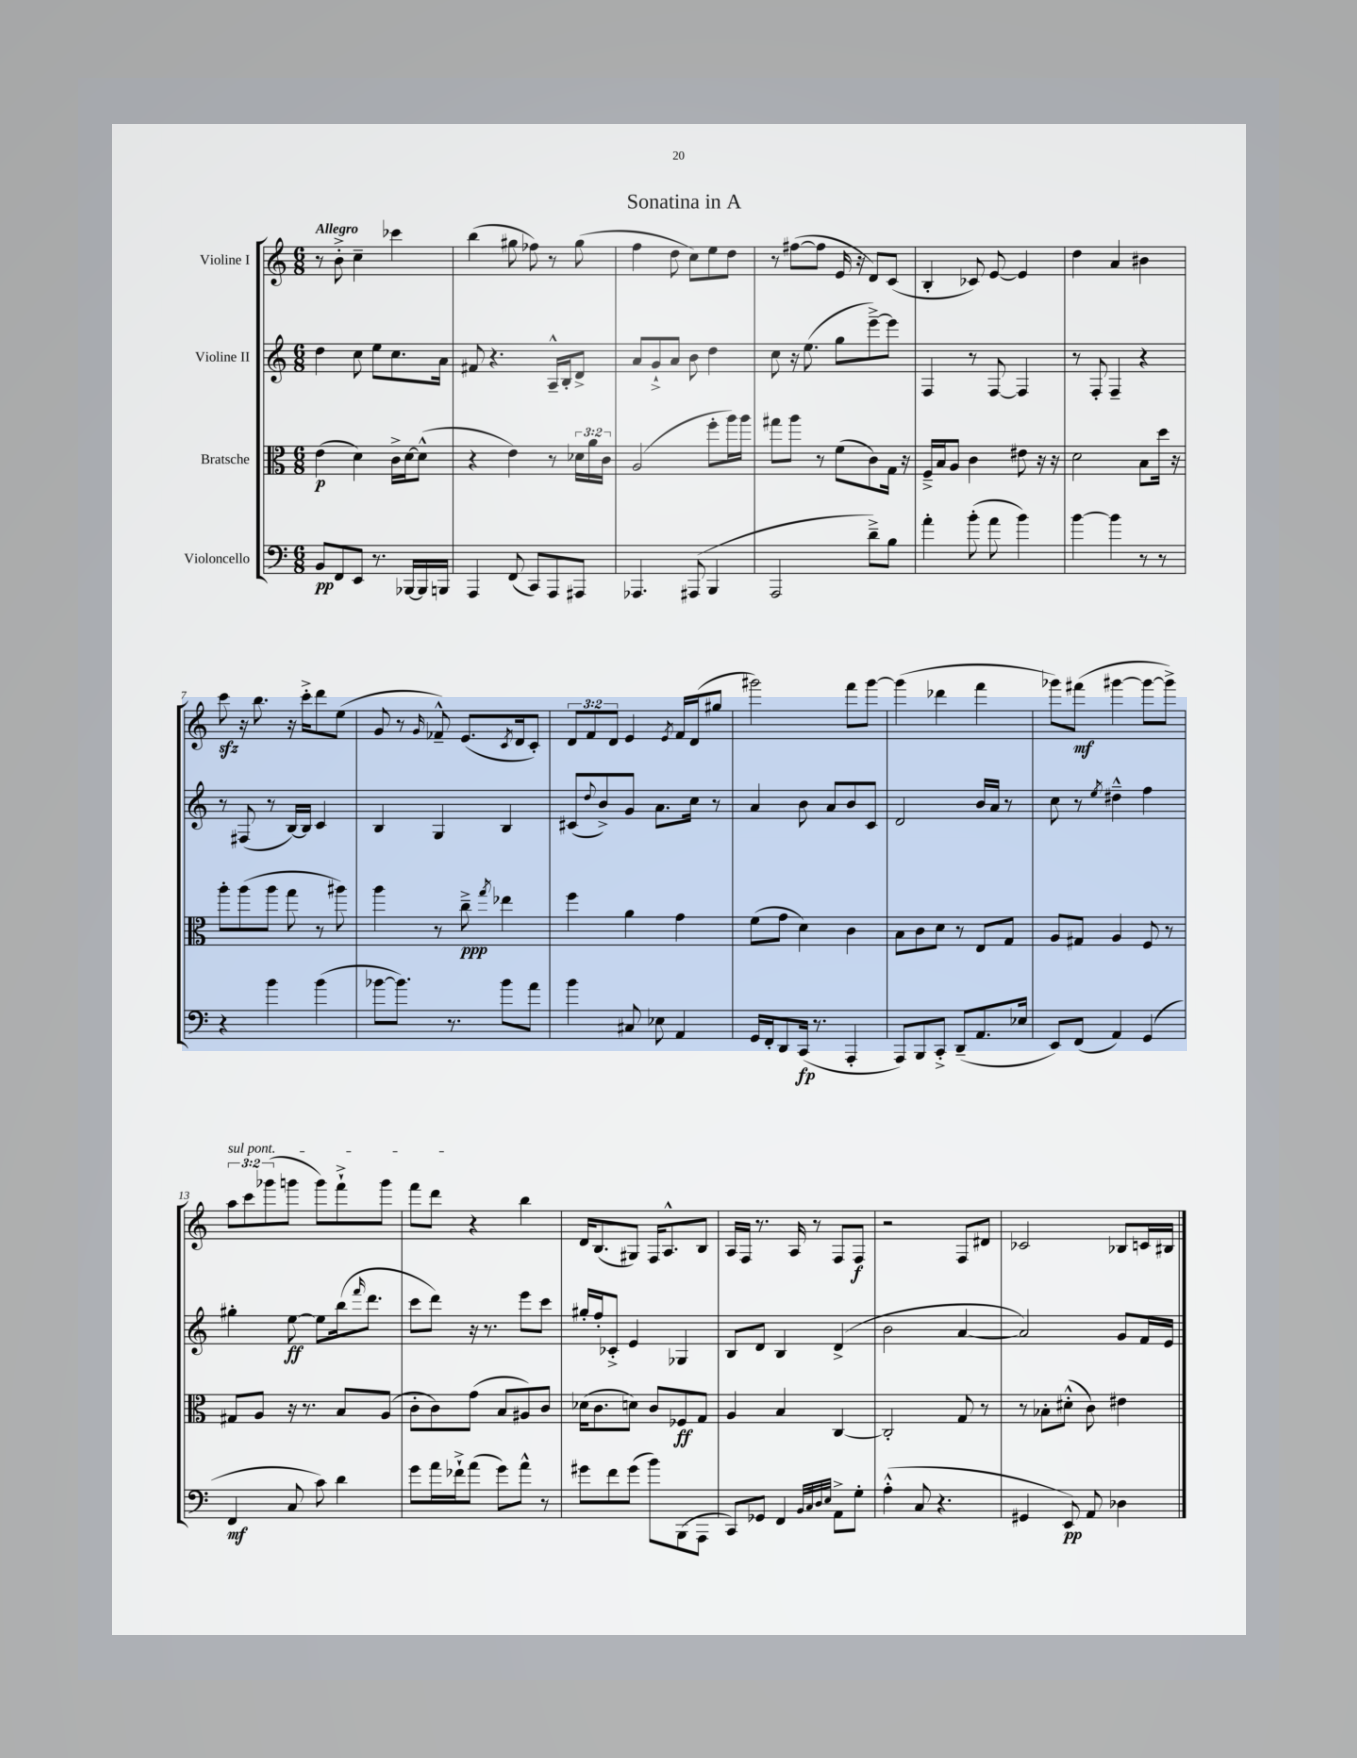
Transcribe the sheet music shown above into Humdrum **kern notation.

**kern	**dynam	**kern	**dynam	**kern	**dynam	**kern	**dynam
*part4	*part4	*part3	*part3	*part2	*part2	*part1	*part1
*staff4	*staff4	*staff3	*staff3	*staff2	*staff2	*staff1	*staff1
*I"Violoncello	*	*I"Bratsche	*	*I"Violine II	*	*I"Violine I	*
*clefF4	*	*clefC3	*	*clefG2	*	*clefG2	*
*k[]	*	*k[]	*	*k[]	*	*k[]	*
*M6/8	*	*M6/8	*	*M6/8	*	*M6/8	*
=1	=1	=1	=1	=1	=1	=1	=1
!	!	!	!	!	!	!LO:TX:a:B:t=Allegro	!
8BB/L	pp	(4e\	p	4dd\	.	8r	.
8FF/	.	.	.	.	.	8b'^\	.
8EE/J	.	4d\)	.	8cc\	.	4cc~\	.
8.r	.	.	.	8ee\L	.	.	.
.	.	16c^\LL	.	8.cc\	.	4ccc-X\	.
[16BBB-X/LL	.	[16d\J	.	.	.	.	.
16BBB-/]	.	(8d^^\J]	.	.	.	.	.
16BBBn/JJ	.	.	.	16a\Jk	.	.	.
=2	=2	=2	=2	=2	=2	=2	=2
4AAA/	.	4r	.	8f#X/	.	(4bb\	.
.	.	.	.	4.r	.	.	.
(8FF/	.	4e\)	.	.	.	8gg#X\	.
8CC/L)	.	.	.	.	.	8ff-X\)	.
8AAA/	.	8r	.	16A~^^/LL	.	8r	.
.	.	.	.	16B'/J	.	.	.
8AAA#X/J	.	24d-X\LL	.	8d^/J	.	(8gg#\	.
.	.	24a\	.	.	.	.	.
.	.	24c\JJ	.	.	.	.	.
=3	=3	=3	=3	=3	=3	=3	=3
4.AAA-X/	.	(2A/	.	8a/L	.	4ff\	.
.	.	.	.	8g`^/	.	.	.
.	.	.	.	8a/J	.	8dd\	.
(8AAA#X/	.	.	.	8b\	.	8cc\L)	.
4BBB/	.	8ff'\L	.	4dd\	.	8ee\	.
.	.	16aa\L)	.	.	.	8dd\J	.
.	.	16aa\JJ	.	.	.	.	.
=4	=4	=4	=4	=4	=4	=4	=4
2AAA/	.	8gg#X\L	.	8cc\	.	8r	.
.	.	8aa\J	.	16r	.	([8ff#X\L	.
.	.	.	.	(8.ee\	.	.	.
.	.	8r	.	.	.	8ff#\J]	.
.	.	(8f\L	.	8gg\L	.	16e/	.
.	.	.	.	.	.	16r	.
8d~^\L)	.	8c\)	.	[8eee~^\)	.	8d/L)	.
8B\J	.	16G\Jk	.	8eee\J]	.	(8c/J	.
.	.	16r	.	.	.	.	.
=5	=5	=5	=5	=5	=5	=5	=5
4a'\	.	16F~^/LL	.	4F/	.	4B'/	.
.	.	16B/J	.	.	.	.	.
.	.	8A/J	.	.	.	.	.
(8b'\	.	4c\	.	8r	.	8c-X/)	.
8a\	.	.	.	[8F/	.	[8e/	.
4b\)	.	8e#X\	.	4F/]	.	4e/]	.
.	.	16r	.	.	.	.	.
.	.	16r	.	.	.	.	.
=6	=6	=6	=6	=6	=6	=6	=6
[4b\	.	2d\	.	8r	.	4dd\	.
.	.	.	.	8F'/	.	.	.
4b\]	.	.	.	4F~/	.	4a/	.
8r	.	8B\L	.	4r	.	4b#X\	.
8r	.	16dd\Jk	.	.	.	.	.
.	.	16r	.	.	.	.	.
!!LO:LB:g=z
=7	=7	=7	=7	=7	=7	=7	=7
4r	.	8aa'\L	.	8r	.	8ccczz\	.
.	.	(8aa\	.	(8F#X/	.	16r	.
.	.	.	.	.	.	8.bb\	.
4b\	.	8aa\J	.	8r	.	.	.
.	.	8gg\	.	[16B/LL)	.	16r	.
.	.	.	.	16B/JJ]	.	16ccc'^\KL	.
(4b\	.	8r	.	4c/	.	8ddd\	.
.	.	8aa#X\)	.	.	.	(8ee\J	.
=8	=8	=8	=8	=8	=8	=8	=8
[8b-X\L	.	4aa\	.	4B/	.	8g/	.
8.b-\J])	.	.	.	.	.	8r	.
.	.	.	.	.	.	16qqg/	.
.	.	8r	.	4G/	.	8f-X~^^/)	.
8.r	.	.	.	.	.	.	.
.	.	8cc~^\	ppp	.	.	(8.e/L	.
.	.	8qgg/	.	.	.	.	.
8b-\L	.	4ee-X\	.	4B/	.	.	.
.	.	.	.	.	.	8qc/	.
.	.	.	.	.	.	16d/k	.
8a\J	.	.	.	.	.	8c'/J)	.
=9	=9	=9	=9	=9	=9	=9	=9
4b\	.	4ff\	.	(8c#X/L	.	12d/L	.
.	.	.	.	.	.	12f/	.
.	.	.	.	8qqdd/	.	.	.
.	.	.	.	8b^/)	.	.	.
.	.	.	.	.	.	12d/J	.
8C#X/	.	4a\	.	8g/J	.	4e/	.
8E-X\	.	.	.	8.a\L	.	.	.
.	.	.	.	.	.	8qe/	.
4AA/	.	4g\	.	.	.	16f/LL	.
.	.	.	.	16cc\Jk	.	(16d/J	.
.	.	.	.	8r	.	8gg#X/J	.
=10	=10	=10	=10	=10	=10	=10	=10
16GG/LL	.	(8f\L	.	4a/	.	2ggg#X\)	.
16FF'/J	.	.	.	.	.	.	.
8DD/	.	8g\J	.	.	.	.	.
(16CC/Jk	fp	4d\)	.	8b\	.	.	.
8.r	.	.	.	.	.	.	.
.	.	.	.	8a/L	.	.	.
4AAA'/	.	4c\	.	8b/	.	8fff\L	.
.	.	.	.	8c/J	.	[8ggg#\J	.
=11	=11	=11	=11	=11	=11	=11	=11
8AAA/L)	.	8B\L	.	2d/	.	(4ggg#\]	.
8BBB/	.	8c\	.	.	.	.	.
8CC'^/J	.	8d\J	.	.	.	4ddd-X\	.
(8DD~/L	.	8r	.	.	.	.	.
8.AA/	.	8E/L	.	16b/LL	.	4fff\	.
.	.	.	.	16a/JJ	.	.	.
.	.	8G/J	.	8r	.	.	.
16E-X/Jk	.	.	.	.	.	.	.
=12	=12	=12	=12	=12	=12	=12	=12
8EE/L)	.	8A/L	.	8cc\	.	8ggg-X\L)	.
(8FF/J	.	8G#X/J	.	8r	.	(8fff#X\J	mf
.	.	.	.	8qee/	.	.	.
4AA/)	.	4A/	.	4dd#X~^^\	.	[4ggg#X\	.
(4GG/	.	8F/	.	4ff\	.	8ggg#\L_	.
.	.	8r	.	.	.	8ggg#^\J])	.
!!LO:LB:g=z
=13	=13	=13	=13	=13	=13	=13	=13
!	!	!	!	!	!	!LO:TX:a:i:t=sul pont.	!
4FF/	mf	8G#X/L	.	4gg#X'\	.	12aa\L	.
.	.	.	.	.	.	12ccc\	.
.	.	8A/J	.	.	.	.	.
.	.	.	.	.	.	(12ggg-X\	.
8C/	.	16r	.	[8ee\	ff	8gggn\J	.
.	.	8.r	.	.	.	.	.
8c\)	.	.	.	8ee\L]	.	8ggg\L)	.
4d\	.	8B/L	.	(16bb\k	.	8fff`^\	.
.	.	.	.	16qqfff/	.	.	.
.	.	.	.	8.ddd\J	.	.	.
.	.	(8A/J	.	.	.	8ggg\J	.
=14	=14	=14	=14	=14	=14	=14	=14
8g\L	.	8c'\L	.	8ccc\L	.	8fff\L	.
16a\L	.	8c\)	.	8ddd\J)	.	8ddd\J	.
16f-X`^\J	.	.	.	.	.	.	.
(8a\J	.	(8g\J	.	16r	.	4r	.
.	.	.	.	8.r	.	.	.
8g\L)	.	8B/L	.	.	.	.	.
8a^^\J	.	8A#X/)	.	8eee\L	.	4bb\	.
8r	.	8c/J	.	8ccc\J	.	.	.
=15	=15	=15	=15	=15	=15	=15	=15
8g#X\L	.	(16d-X\KL	.	16gg#X'/LL	.	16d/KL	.
.	.	8.c\	.	16ff'/J	.	(8.B/	.
8f\	.	.	.	8c-X'^/J	.	.	.
(8g#\J	.	8dn\J)	.	4e/	.	8G#X/J)	.
8b\L)	.	8c/L	.	.	.	16F/KL	.
.	.	.	.	.	.	8.A^^/	.
(8BBB\	.	8F-X/	ff	4G-X/	.	.	.
8AAA\J	.	8G/J	.	.	.	8B/J	.
=16	=16	=16	=16	=16	=16	=16	=16
8CC/L)	.	4A/	.	8B/L	.	16A/LL	.
.	.	.	.	.	.	16F/JJ	.
8GG-X/J	.	.	.	8d/J	.	8.r	.
4FF/	.	4B/	.	4B/	.	.	.
.	.	.	.	.	.	16A/	.
.	.	.	.	.	.	8r	.
32qqBB/LLL	.	.	.	.	.	.	.
32qqC/	.	.	.	.	.	.	.
32qqD/	.	.	.	.	.	.	.
32qqE/JJJ	.	.	.	.	.	.	.
8AA^\L	.	[4C/	.	(4d^/	.	8F/L	.
8G'\J	.	.	.	.	.	8F/J	f
=17	=17	=17	=17	=17	=17	=17	=17
(4A'^^\	.	2C'/]	.	2b\	.	2r	.
8C/	.	.	.	.	.	.	.
4.r	.	.	.	.	.	.	.
.	.	8G/	.	[4a/	.	8F/L	.
.	.	8r	.	.	.	8d#X/J	.
=18	=18	=18	=18	=18	=18	=18	=18
4GG#X/	.	8r	.	2a/])	.	2c-X/	.
.	.	8B-X'\L	.	.	.	.	.
8EE/)	pp	(8d#X'^^\J	.	.	.	.	.
8AA/	.	8c\)	.	.	.	.	.
4D-X\	.	4e#X\	.	8g/L	.	8B-X/L	.
.	.	.	.	16f/L	.	16cn/L	.
.	.	.	.	16e/JJ	.	16B#X/JJ	.
==	==	==	==	==	==	==	==
*-	*-	*-	*-	*-	*-	*-	*-
